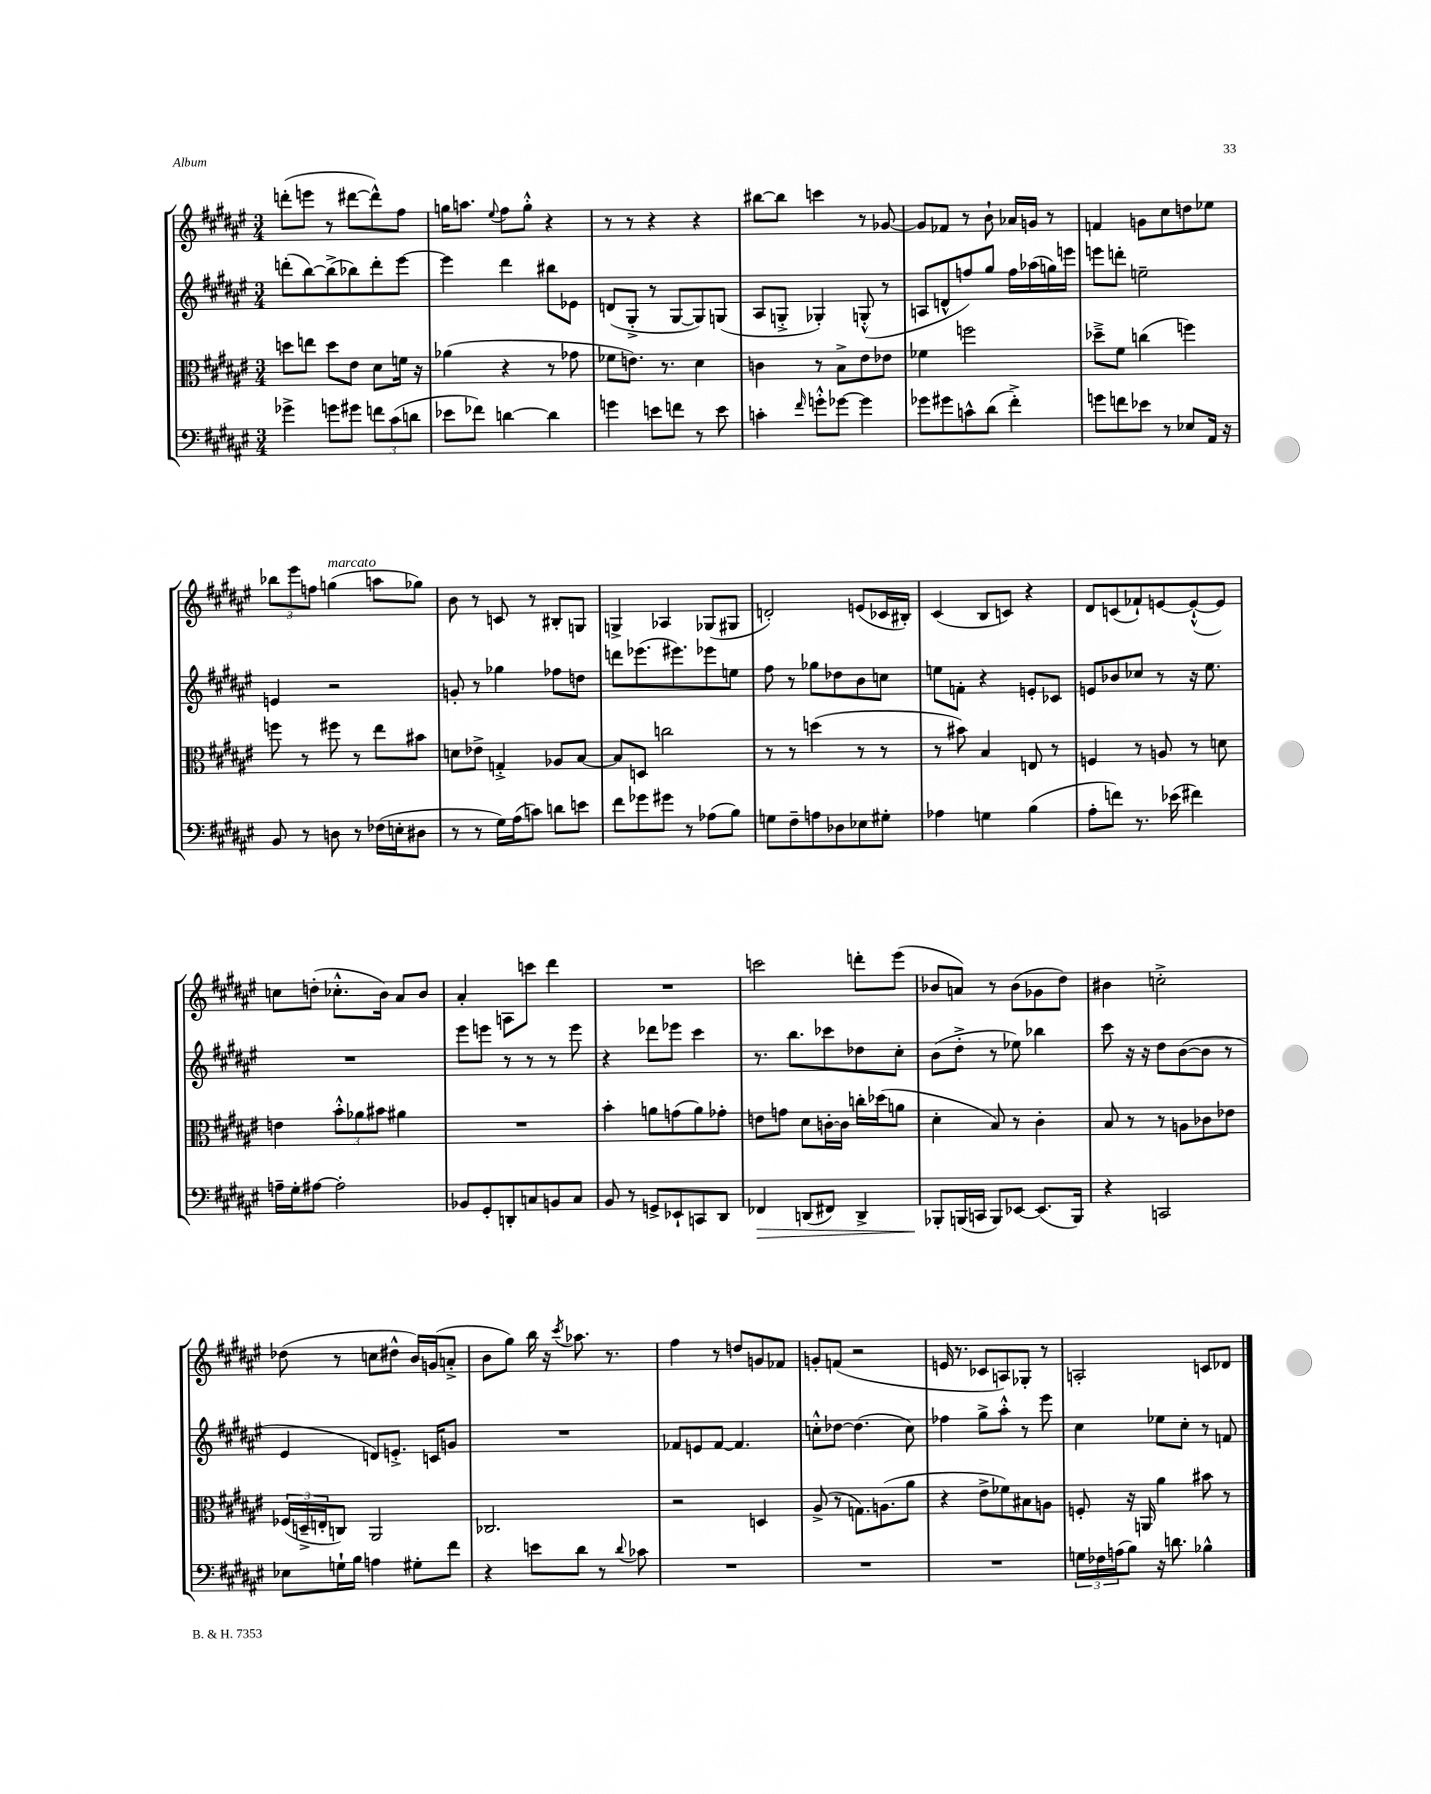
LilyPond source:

<<
\new StaffGroup <<
\new Staff = "s0" {
    \clef treble \key fis \major \numericTimeSignature \time 3/4
    d'''8-.( e'''8 r8 dis'''8~ dis'''8-^) fis''8 |
    g''16 a''8. \appoggiatura { eis''8 } fis''8 g''8-.-^ r4 |
    r8 r8 r4 r4 |
    bis''8~ bis''8 c'''4 r8 ges'8~ |
    ges'8 fes'8 r8 b'8-! aes'16 g'16 r8 |
    f'4 g'8 cis''8 d''8 ees''8 |
    \tuplet 3/2 { bes''8 eis'''8 f''8 } g''4^\markup { \italic "marcato" }( a''8 ges''8) |
    b'8 r8 c'8 r8 bis8-. g8 |
    g4-> aes4 ges8( gis8 |
    d'2-.) e'8( ces'16 bis16-.) |
    cis'4( b8 c'8) r4 |
    dis'8 c'8( fes'8-!) e'8~ e'8~-!-^( e'8) |
    c''8 d''8-.( ces''8.-.-^ b'16) ais'8 b'8 |
    ais'4-. a8 c'''8 dis'''4 |
    R2. |
    c'''2 d'''8-. eis'''8( |
    bes'8 a'8) r8 bes'8( ges'8 dis''8) |
    bis'4 c''2-.-> |
    des''8( r8 c''8 dis''8-^ b'16) g'16( a'8-.-> |
    b'8 gis''8) b''16 r16 \acciaccatura { cis'''8 } aes''8. r8. |
    fis''4 r8 d''8 g'8 fes'8 |
    g'8-. f'8( r2 |
    e'16 r8. ces'8 a8) ges8-. r8 |
    a2-. c'8 des'8 \bar "|." |
}
\new Staff = "s1" {
    \clef treble \key fis \major \numericTimeSignature \time 3/4
    d'''8-.( b''8~) b''8->( bes''8) d'''8-. eis'''8~ |
    eis'''4 dis'''4 bis''8 ees'8 |
    d'8( gis8-.-> r8 gis8~ gis8) g8( |
    ais8 g8-.-> ges4-.) g8-.-^( r8 |
    a8 d'8-^ f''8) gis''8 f''16 aes''16( g''16) e'''16 |
    e'''8 d'''8-. e''2-- |
    e'4 r2 |
    g'8-. r8 ges''4 fes''8 d''8 |
    d'''8 ees'''8.( eis'''8.) ees'''8 e''8 |
    fis''8 r8 ges''8 des''8 b'8 c''8 |
    e''8 f'8-. r4 e'8-. ces'8 |
    e'8 bes'8 ces''8 r8 r16 eis''8. |
    R2. |
    eis'''8 e'''8 r8 r8 r8 e'''8 |
    r4 des'''8 ees'''8 cis'''4 |
    r8. b''8. ces'''8 des''8 cis''8-. |
    b'8( dis''8-.-> r8 ees''8) bes''4 |
    cis'''8 r16 r16 dis''8 b'8~( b'8 r8 |
    eis'4 d'8) e'8.-.-> c'16 g'8 |
    R2. |
    fes'8 e'8 fes'8~ fes'4. |
    c''8-.-^ des''8~ des''4.( c''8) |
    fes''4 gis''8-> ais''8-.-^ r8 eis'''8 |
    cis''4 ees''8 cis''8-. r8 f'8 \bar "|." |
}
\new Staff = "s2" {
    \clef alto \key fis \major \numericTimeSignature \time 3/4
    d''8 e''8 d''8 eis'8 dis'8 f'16 r16 |
    aes'4( r4 r8 ges'8 |
    fes'8 e'8.) r8. dis'4 |
    c'4 r8 b8-> eis'8 ees'8 |
    fes'4 f''2 |
    des''8---> fis'8 c''4( f''4) |
    f''8 r8 fis''8 r8 eis''8 bis'8 |
    d'8 ees'8-> g4-.-> aes8 b8~ |
    b8 d8 c''2 |
    r8 r8 d''4( r8 r8 |
    r8 bis'8) b4 e8 r8 |
    f4 r8 a8 r8 d'8 |
    e'4 \tuplet 3/2 { b'8-.-^ aes'8 bis'8 } ais'4 |
    R2. |
    b'4-. a'8 g'8( a'8) ges'8-. |
    e'8 g'8 dis'8 c'16~-. c'16 c''16-. des''16( a'8 |
    dis'4-. b8) r8 cis'4-. |
    b8 r8 r8 a8 ces'8 ees'8 |
    \tuplet 3/2 { fes16( d16---> e16-. } c8) ais,2 |
    ces2. |
    r2 d4 |
    ais8->( r8 g8.) a8.( ais'8 |
    r4 eis'8-> fes'8) bis8 a8 |
    f8-. r16 a,16 ais'4 bis'8 r8 \bar "|." |
}
\new Staff = "s3" {
    \clef bass \key fis \major \numericTimeSignature \time 3/4
    ges'4-> g'8 gis'8 \tuplet 3/2 { f'8 cis'8( d'8 } |
    ees'8 fes'8) d'4~ d'4 |
    g'4 e'8 f'8 r8 e'8 |
    c'4-. \grace { fis'16 } g'8-.-^ ges'8~ ges'4 |
    ges'8 gis'8 c'8-^ dis'8( fis'4-.->) |
    g'8 f'8 ees'8 r8 ees8 ais,16 r16 |
    b,8 r8 d8 r8 fes16( e16-. dis8 |
    r8 r8 gis16) ais16( c'8) d'8 e'8 |
    fis'8 ges'8 gis'8 r8 aes8( b8) |
    g8 fis8-- a8 des8 ees8 gis8-. |
    aes4 g4 b4( |
    ais8-. f'8) r8. ees'16( fis'4) |
    a16-- gis16-. ais8~ ais2-. |
    bes,8 gis,8-. d,8-. c8 b,8 c8 |
    b,8 r8 g,8-> ees,8-! c,8 dis,8 |
    fes,4\> d,8( fis,8) d,4-> |
    bes,,8-.\! b,,16( c,16 b,,8) ees,8~ ees,8.( b,,16) |
    r4 c,2 |
    ees8 g16-! b16 a4 gis8-. fis'8 |
    r4 e'8 dis'8 r8 \appoggiatura { dis'8 } ces'8 |
    R2. |
    R2. |
    R2. |
    \tuplet 3/2 { g16 fes16 a16( } b8) r16 d'8. bes4-^ \bar "|." |
}
>>
>>
\layout { \context { \Score \remove "Bar_number_engraver" } }
